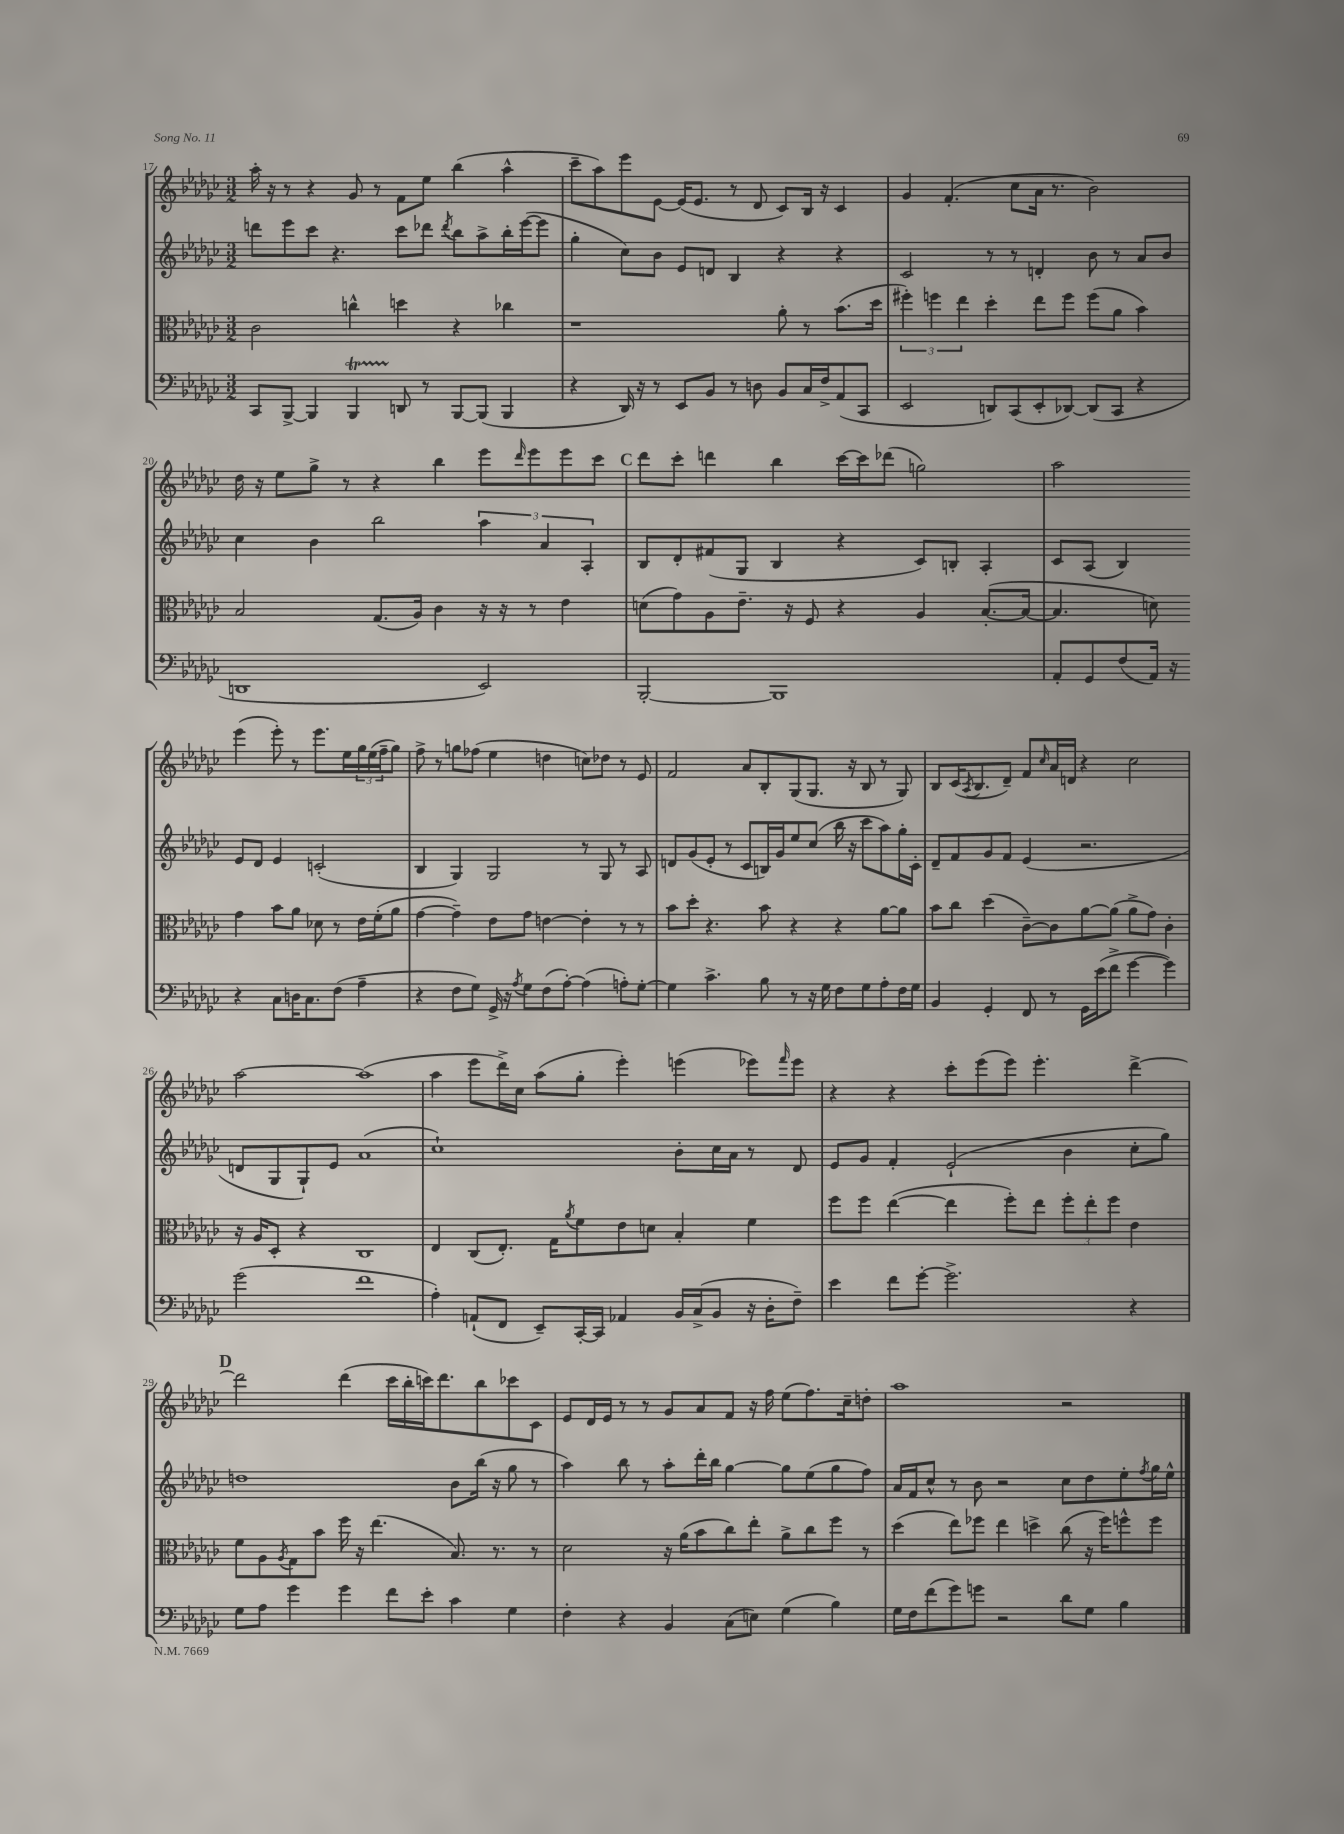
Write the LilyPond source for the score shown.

<<
\new StaffGroup <<
\new Staff = "s0" {
    \clef treble \key ges \major \numericTimeSignature \time 3/2
    aes''16-. r16 r8 r4 ges'8 r8 f'8 ees''8 bes''4( aes''4-^ |
    ces'''8-- aes''8) ees'''8 ees'8~ ees'16( ees'8. r8 des'8 ces'8) bes16 r16 ces'4 |
    ges'4 f'4.-.( ces''8 aes'16 r8. bes'2) |
    des''16 r16 ees''8 ges''8-> r8 r4 bes''4 ees'''8 \grace { des'''16 } ees'''8 ees'''8 ces'''8 |
    \mark \markup { \bold "C" } des'''8 ces'''8-. d'''4 bes''4 ces'''16~ ces'''16 des'''8( g''2) |
    aes''2 ees'''4( ees'''8-.) r8 ees'''8. ees''16 \tuplet 3/2 { ges''16 ees''16( f''16-- } ges''8) |
    f''8-> r8 g''8 fes''8( ees''4 d''4 c''8) des''8 r8 ees'8 |
    f'2 aes'8 bes8-. ges8( ges8. r16 bes8 r8 ges8) |
    bes8 ces'16( \acciaccatura { aes8 } bes8. des'8--) f'8 \grace { ces''16 } aes'16 d'16 r4 ces''2 |
    aes''2~ aes''1( |
    aes''4 ees'''8 des'''16->) ces''16 aes''8( ges''8-. ees'''4-.) e'''4( ees'''8) \grace { f'''16 } ees'''8 |
    r4 r4 ces'''8-. ees'''8( ees'''8) ees'''4.-. des'''4~-> |
    \mark \markup { \bold "D" } des'''2 des'''4( ces'''16 bes''16-. c'''16) des'''8. bes''8 ces'''8 ces'8 |
    ees'8 des'16 ees'16 r8 r8 ges'8 aes'8 f'8 r16 f''16 ees''8( f''8.) ces''16-- d''8-. |
    aes''1 r2 \bar "|." |
}
\new Staff = "s1" {
    \clef treble \key ges \major \numericTimeSignature \time 3/2
    d'''8 ees'''8 ces'''8 r4. ces'''8 des'''8 \acciaccatura { des'''8 } bes''8 aes''8-> bes''16-. ees'''16~( ees'''8 |
    ges''4-. ces''8) bes'8 ees'8 d'8 bes4 r4 r4 |
    ces'2 r8 r8 d'4-. bes'8 r8 aes'8 bes'8 |
    ces''4 bes'4 bes''2 \tuplet 3/2 { aes''4 aes'4 aes4-. } |
    \mark \markup { \bold "C" } bes8 des'8-. fis'8( ges8 bes4 r4 ces'8) b8-. aes4-. |
    ces'8 aes8( bes4) ees'8 des'8 ees'4 c'2-.( |
    bes4 ges4) ges2 r8 ges8 r8 aes8 |
    d'8 ges'8( ees'8-. r8 ces'8 b16) ges'16 ees''8 ces''8( bes''16 r16 ces'''8 aes''8) ges''16-. ces'16-. |
    des'8-- f'8 ges'8 f'8 ees'4( r2. |
    d'8 ges8 ges8-!) ees'8 aes'1( |
    ces''1-!) bes'8-. ces''16 aes'16 r8 des'8 |
    ees'8 ges'8 f'4-. ees'2-!( bes'4 ces''8-. ges''8) |
    \mark \markup { \bold "D" } d''1 bes'8 bes''16( r16 ges''8 r8 |
    aes''4) bes''8 r8 aes''8-. des'''16-. bes''16 ges''4~ ges''8 ees''8( ges''8 f''8) |
    aes'16 f'16 ces''8-^ r8 bes'8 r2 ces''8 des''8 ees''8-. \acciaccatura { f''8 } ges''16 ees''16-^ \bar "|." |
}
\new Staff = "s2" {
    \clef alto \key ges \major \numericTimeSignature \time 3/2
    ces'2 c''4-^ d''4 r4 ces''4 |
    r1 aes'8-. r8 bes'8.( des''16 |
    \tuplet 3/2 { fis''4-.) f''4 ees''4 } des''4-. ees''8 f''8 f''8( aes'8 bes'4) |
    bes2 ges8.( aes16) ces'4 r16 r16 r8 ees'4 |
    \mark \markup { \bold "C" } d'8( ges'8) aes8 ees'8.-- r16 f8 r4 aes4 bes8.~-.( bes16~ |
    bes4. d'8) ges'4 bes'8 aes'8 des'8 r8 ees'16 f'16-.( aes'8 |
    ges'4~ ges'4--) ees'8 ges'8 e'4~ e'4-. r8 r8 |
    bes'8 des''8-. r4. bes'8 r4 r4 aes'8~ aes'8 |
    bes'8 ces''8 des''4( ces'8~--) ces'8 aes'8~ aes'8( aes'8-> ges'8) ces'4-. |
    r16 aes16 des8-. r4 ces1 |
    ees4 ces8( ees8.-.) ges16 \acciaccatura { aes'8 } f'8 ees'8 d'8 bes4-. f'4 |
    f''8 f''8 ees''4~( ees''4 f''8-.) ees''8 \tuplet 3/2 { f''8-. ees''8-. f''8 } ees'4 |
    \mark \markup { \bold "D" } f'8 aes8 \acciaccatura { aes8 } ges8 bes'8 f''16 r16 ees''4.( bes8.) r8. r8 |
    des'2 r16 aes'16( bes'8 ces''8) ees''8-. aes'8-> ces''8 f''8 r8 |
    des''4( ees''8) fes''8 ees''4 d''4-> ces''8( r16 fes''16) f''8-^ f''8 \bar "|." |
}
\new Staff = "s3" {
    \clef bass \key ges \major \numericTimeSignature \time 3/2
    ces,8 bes,,8~-> bes,,4 bes,,4\startTrillSpan d,8\stopTrillSpan r8 bes,,8~ bes,,8( bes,,4 |
    r4 des,16) r16 r8 ees,8 bes,8 r8 d8 bes,8 ces16 f16-> aes,8( ces,8 |
    ees,2 d,8) ces,8( ees,8-. des,8~) des,8( ces,8 r4 |
    d,1 ees,2) |
    \mark \markup { \bold "C" } bes,,2~-. bes,,1 |
    aes,8-. ges,8 f8( aes,16) r16 r4 ces8 d16 ces8. f8( aes4-- |
    r4 f8 ges8) ges,16-> r16 \acciaccatura { aes8 } ges8 f8( aes8~-.) aes4( a8-.) ges8~-. |
    ges4 ces'4.-> bes8 r8 r16 ges16 f8 ges8 aes8-. f16 ges16 |
    bes,4 ges,4-. f,8 r8 ges,16 ees'16( f'8-> ges'4~ ges'4) |
    ges'2( f'1 |
    aes4-.) a,8-!( f,8 ees,8--) ces,16~-. ces,16 aes,4 bes,16 ces16->( bes,8 r16 des16-. f8--) |
    ees'4 f'8 ges'8~-. ges'2.-> r4 |
    \mark \markup { \bold "D" } ges8 aes8 ges'4 ges'4 f'8 ees'8-. ces'4 ges4 |
    f4-. r4 bes,4 ces8( e8) ges4( bes4) |
    ges16 f16 f'8( ges'8) g'8 r2 des'8 ges8 bes4 \bar "|." |
}
>>
>>
\layout { \context { \Score currentBarNumber = #17 } }
